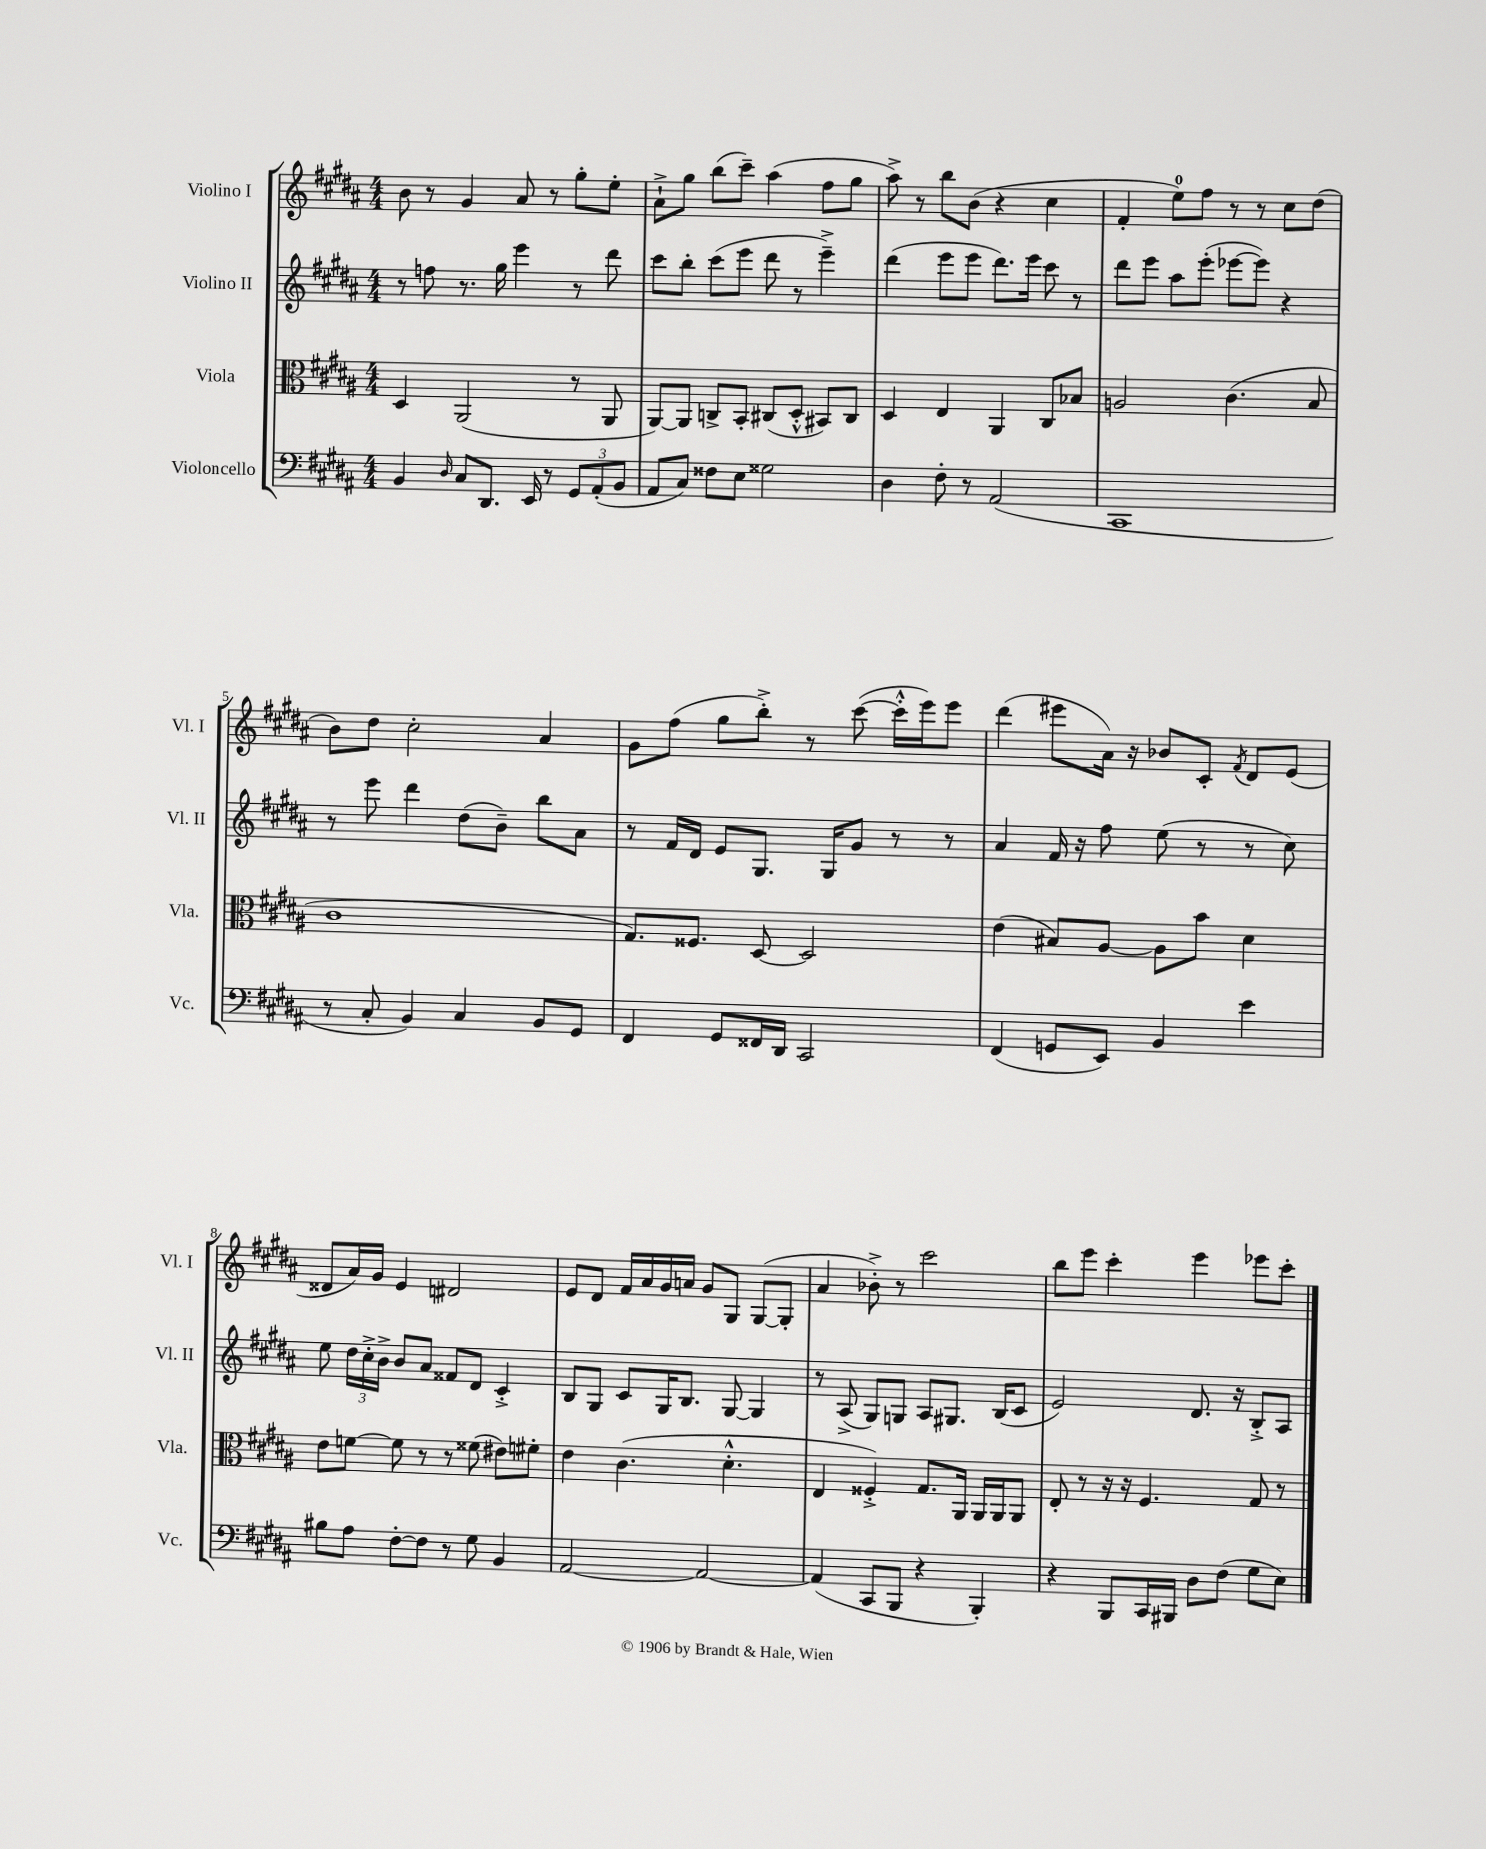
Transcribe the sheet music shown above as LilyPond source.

<<
\new StaffGroup <<
\new Staff = "s0" \with { instrumentName = "Violino I" shortInstrumentName = "Vl. I" } {
    \clef treble \key b \major \numericTimeSignature \time 4/4
    \autoBeamOff b'8 r8 gis'4 ais'8 r8 gis''8[-. e''8]-. |
    ais'8[-!-> gis''8] b''8[( cis'''8]--) ais''4( fis''8[ gis''8] |
    ais''8->) r8 b''8[ b'8]( r4 cis''4 |
    fis'4-. e''8[-0) fis''8] r8 r8 cis''8[ dis''8]( |
    b'8[) dis''8] cis''2-. ais'4 |
    gis'8[ fis''8]( gis''8[ b''8]-.->) r8 cis'''8~( cis'''16[-.-^ e'''16) e'''8] |
    dis'''4( eis'''8[ ais'16]) r16 bes'8[ cis'8]-. \acciaccatura { fis'8 } dis'8[ e'8]( |
    disis'8[ ais'16) gis'16] e'4 dis'2 |
    e'8[ dis'8] fis'16[ ais'16 gis'16 a'16] gis'8[ gis8] gis8[~( gis8]-. |
    ais'4 bes'8-.->) r8 cis'''2 |
    b''8[ e'''8] cis'''4-. e'''4 ees'''8[ cis'''8]-. \bar "|." |
}
\new Staff = "s1" \with { instrumentName = "Violino II" shortInstrumentName = "Vl. II" } {
    \clef treble \key b \major \numericTimeSignature \time 4/4
    \autoBeamOff r8 f''8 r8. gis''16 e'''4 r8 dis'''8 |
    cis'''8[ b''8]-. cis'''8[( e'''8] dis'''8 r8 e'''4--->) |
    dis'''4( e'''8[ e'''8] dis'''8.[) e'''16] cis'''8 r8 |
    dis'''8[ e'''8] ais''8[ e'''8]-.( ees'''8[~ ees'''8]) r4 |
    r8 e'''8 dis'''4 dis''8[( b'8]--) b''8[ ais'8] |
    r8 fis'16[ dis'16] e'8[ gis8.] gis16[ gis'8] r8 r8 |
    ais'4 fis'16 r16 fis''8 e''8( r8 r8 cis''8) |
    e''8 \tuplet 3/2 { dis''16[ cis''16-.-> b'16]-> } b'8[ ais'8] fisis'8[ dis'8] cis'4-.-> |
    b8[ gis8] cis'8[ gis16 b8.] gis8~ gis4 |
    r8 ais8->( gis8[) g8] ais8[ gis8.] b16[( cis'8] |
    e'2) dis'8. r16 b8[-.-> ais8] \bar "|." |
}
\new Staff = "s2" \with { instrumentName = "Viola" shortInstrumentName = "Vla." } {
    \clef alto \key b \major \numericTimeSignature \time 4/4
    \autoBeamOff dis4 ais,2( r8 ais,8 |
    ais,8[~) ais,8] c8[-> b,8]-. cis8[( dis8]-.-^ bis,8[) cis8] |
    dis4 e4 ais,4 cis8[ bes8] |
    a2 cis'4.( b8 |
    cis'1 |
    gis8.[) fisis8.] dis8~ dis2 |
    e'4( bis8[) ais8]~ ais8[ b'8] dis'4 |
    e'8[ f'8]~ f'8 r8 r8 fisis'8( eis'8[) fis'8]-. |
    e'4 cis'4.( dis'4.-.-^ |
    e4 fisis4-.->) gis8.[ ais,16] ais,16[ ais,16 ais,8] |
    e8-. r8 r16 r16 fis4. gis8 r8 \bar "|." |
}
\new Staff = "s3" \with { instrumentName = "Violoncello" shortInstrumentName = "Vc." } {
    \clef bass \key b \major \numericTimeSignature \time 4/4
    \autoBeamOff b,4 \grace { dis16 } cis8[ dis,8.] e,16 r8 \tuplet 3/2 { gis,8[ ais,8-.( b,8] } |
    ais,8[ cis8]) fisis8[ e8] gisis2 |
    dis4 fis8-. r8 ais,2( |
    cis,1 |
    r8 cis8-. b,4) cis4 b,8[ gis,8] |
    fis,4 gis,8[ fisis,16 dis,16] cis,2 |
    fis,4( g,8[ e,8]) b,4 e'4 |
    bis8[ ais8] fis8[~-. fis8] r8 gis8 b,4 |
    ais,2~ ais,2~ |
    ais,4( cis,8[ b,,8] r4 b,,4-.) |
    r4 b,,8[ cis,16 bis,,16] dis8[ fis8]( gis8[ e8]) \bar "|." |
}
>>
>>
